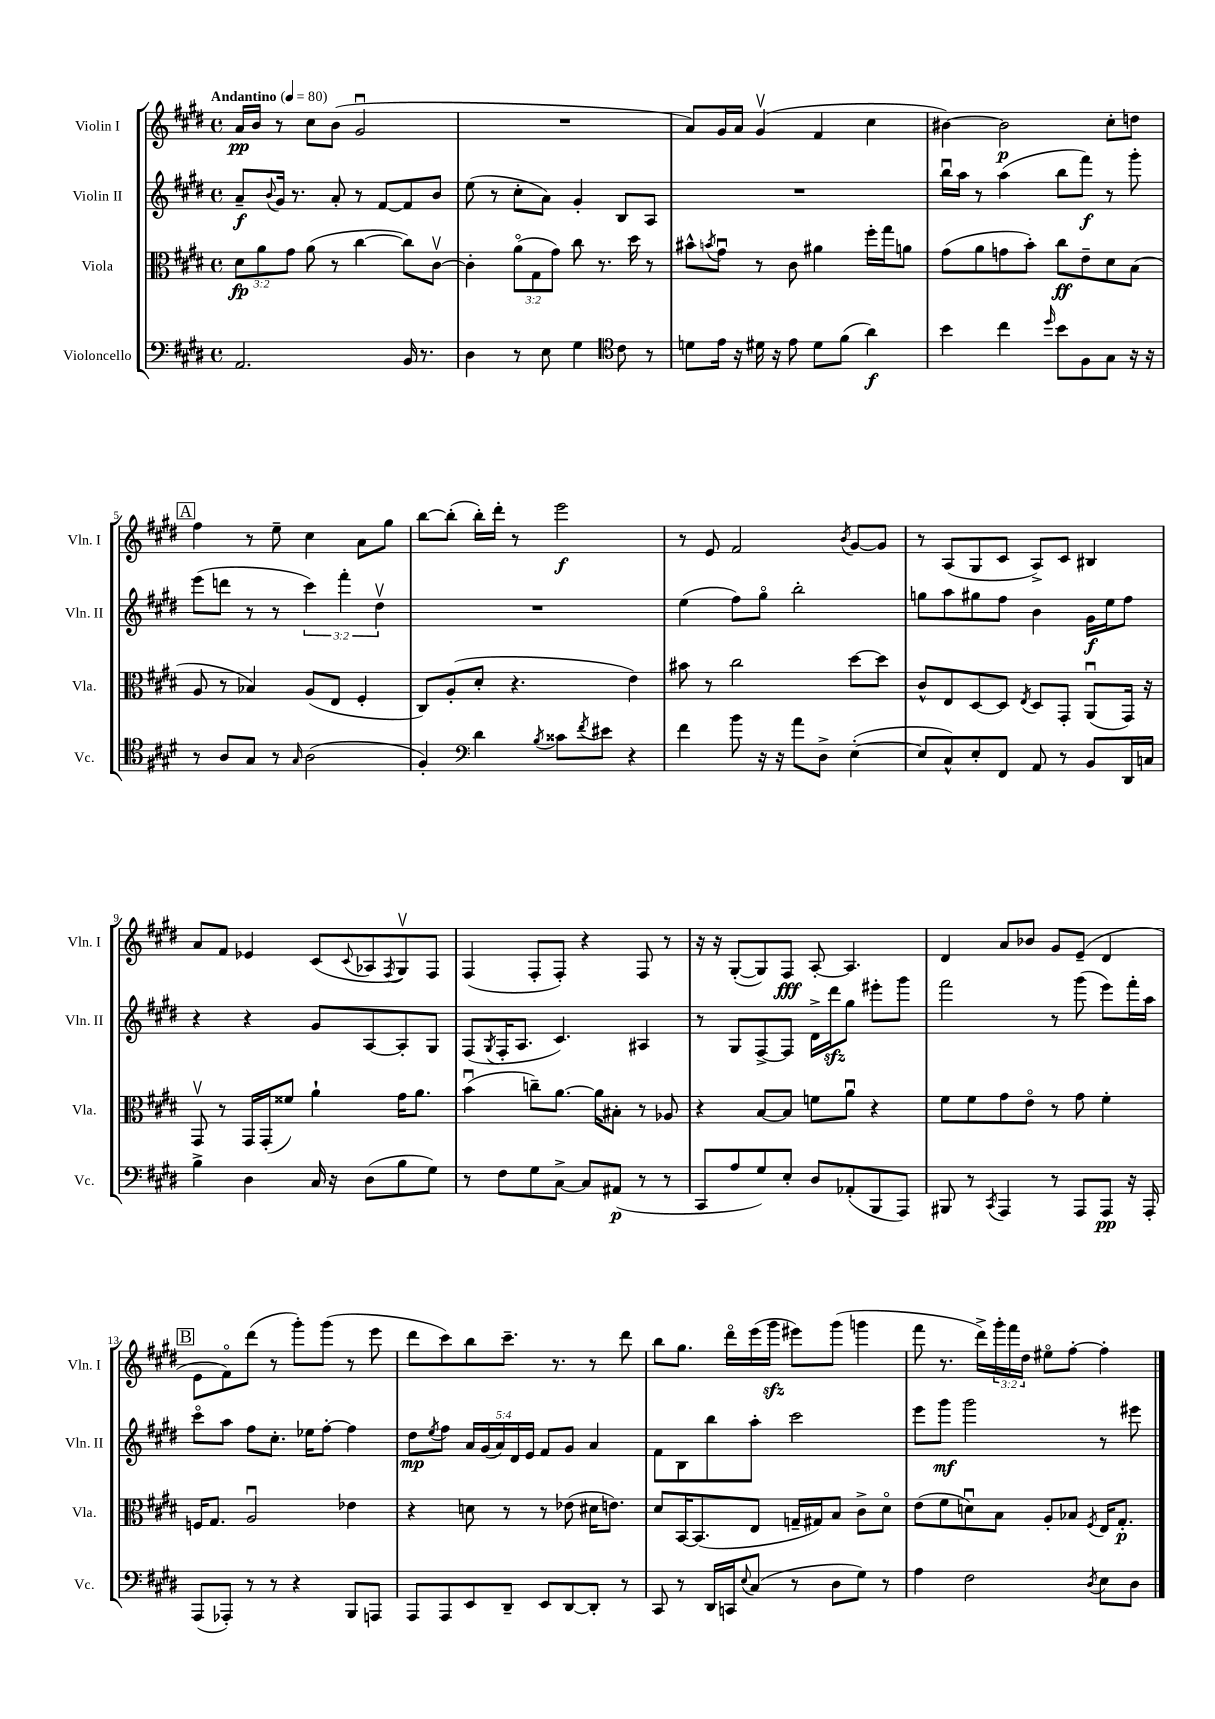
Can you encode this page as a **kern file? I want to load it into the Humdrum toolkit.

**kern	**kern	**kern	**kern
*staff4	*staff3	*staff2	*staff1
*clefF4	*clefC3	*clefG2	*clefG2
*k[f#c#g#d#]	*k[f#c#g#d#]	*k[f#c#g#d#]	*k[f#c#g#d#]
*M4/4	*M4/4	*M4/4	*M4/4
*met(c)	*met(c)	*met(c)	*met(c)
*MM80	*MM80	*MM80	*MM80
2.AA	12d#	8a~	16a
.	.	.	16b
.	12a	.	.
.	.	8qqb	.
.	.	16g#	8r
.	12g#	.	.
.	.	8.r	.
.	(8a	.	8cc#
.	8r	8a'	(8b
.	[4cc#	8r	2g#u
.	.	[8f#	.
16BB	8cc#])	8f#]	.
8.r	.	.	.
.	[8c#v	8b	.
=	=	=	=
4D#	4c#']	(8ee	1r
.	.	8r	.
8r	(12ao	8cc#'	.
.	12G#	.	.
8E	.	8a)	.
.	12g#)	.	.
4G#	8cc#	4g#'	.
.	8.r	.	.
*clefC4	*	*	*
8c#	.	8B	.
.	16dd#	.	.
8r	8r	8A	.
=	=	=	=
8d	8b#^^	1r	8a)
.	8qb	.	.
16e	8g#u	.	16g#
16r	.	.	16a
16d#	8r	.	(4g#v
16r	.	.	.
8e	8c#	.	.
8d#	4a#	.	4f#
(8f#	.	.	.
4a)	16ff#'	.	4cc#
.	16gg#	.	.
.	8a	.	.
=	=	=	=
4b	(8g#	16bbu	[4b#)
.	.	16aa	.
.	8a	8r	.
4cc#	8g	(4aa	2b#]
.	8b')	.	.
16qqdd#	.	.	.
8b	8cc#	8bb	.
8F#	8e~	8fff#)	.
8G#	8d#	8r	8cc#'
16r	(8B	8ggg#'	8dd
16r	.	.	.
=	=	=	=
8r	8A	(8eee	4ff#
8A	8r	8ddd	.
8G#	4B-)	8r	8r
8r	.	8r	8ee~
16qqG#	.	.	.
(2A	(8A	6ccc#)	4cc#
.	8E	.	.
.	.	6fff#'	.
.	4F#'	.	8a
.	.	6dd#v	.
.	.	.	8gg#
=	=	=	=
4F#')	8C#)	1r	[8bb
.	(8A'	.	(8bb']
*clefF4	*	*	*
4d#	8d#'	.	16bb')
.	.	.	16ddd#'
.	4.r	.	8r
8qB	.	.	.
8c##	.	.	2eee
8qf#	.	.	.
8e#	.	.	.
4r	4e)	.	.
=	=	=	=
4f#	8b#	(4ee	8r
.	8r	.	8e
8b	2cc#	8ff#)	2f#
16r	.	8gg#o	.
16r	.	.	.
8a	.	2bb'	.
8D#^	.	.	.
.	.	.	8qb
([4E'	[8dd#	.	[8g#
.	8dd#]	.	8g#]
=	=	=	=
8E]	8c#^^	8gg	8r
8C#^^)	8E	8aa	(8A
8E'	[8D#	8gg#	8G#
8FF#	8D#]	8ff#	8c#
.	8qE	.	.
8AA	8D#	4b	8A^)
8r	8GG#'	.	8c#
8BB	(8AAu	16g#	4B#
.	.	16ee	.
16DD#	16GG#)	8ff#	.
16C	16r	.	.
=	=	=	=
4B^	8GG#v	4r	8a
.	8r	.	8f#
4D#	16GG#	4r	4e-
.	(16GG#'	.	.
.	8f##)	.	.
16C#	4a`	8g#	(8c#
16r	.	.	.
.	.	.	8qqc#
(8D#	.	[8A	8A-
.	.	.	8qF#
8B	16g#	8A']	8G#v)
.	8.a	.	.
8G#)	.	8G#	8F#
=	=	=	=
8r	(4bu	(8F#	(4F#
.	.	8qG#	.
8F#	.	16F#'	.
.	.	8.A	.
8G#	8cc~)	.	8F#'
[8C#^	[8.a	4.c#)	8F#')
8C#]	.	.	4r
.	16a]	.	.
(8AA#	8B#'	.	.
8r	8r	4A#	8F#
8r	8A-	.	8r
=	=	=	=
8CC#	4r	8r	16r
.	.	.	16r
8A	.	8G#	([8G#'
8G#)	[8B	[8F#^	8G#])
8E'	8B]	8F#]	8F#
8D#	8f	16d#^	[8A'
.	.	16ddd#	.
(8AA-'	8au	8gg#	4.A]
8BBB	4r	8eee#'	.
8AAA)	.	8ggg#	.
=	=	=	=
8BBB#	8f#	2fff#	4d#
8r	8f#	.	.
8qCC#	.	.	.
4AAA	8g#	.	8a
.	8eo	.	8b-
8r	8r	8r	8g#
8AAA	8g#	(8ggg#	(8e~
8AAA	4f#'	8eee)	4d#
16r	.	16fff#'	.
16AAA'	.	16aa	.
=	=	=	=
(8AAA	16F	8ccc#o	8e
.	8.G#	.	.
8AAA-')	.	8aa	8f#o)
8r	2Au	8ff#	(8ddd#
8r	.	8.cc#'	8r
4r	.	.	8ggg#')
.	.	16ee-	.
.	.	[8ff#'	(8ggg#
8BBB	4e-	4ff#]	8r
8AAA	.	.	8eee
=	=	=	=
8AAA	4r	8dd#	8ddd#
.	.	8qee	.
8AAA	.	8ff#	8ccc#)
8EE	8d	20a	8bb
.	.	(20g#	.
.	.	20a)	.
8DD#~	8r	.	8.ccc#~
.	.	20d#	.
.	.	20e	.
8EE	8r	8f#	.
.	.	.	8.r
[8DD#	(8e-	8g#	.
8DD#']	16d#	4a	8r
.	8.e)	.	.
8r	.	.	8ddd#
=	=	=	=
8CC#	8d#	8f#	8bb
8r	[16BB	8B	8.gg#
.	(8.BB]	.	.
16DD#	.	8bb	.
16CC	.	.	16ddd#o
8qqE	.	.	.
(8C#	8E	8aa'	(16eee
.	.	.	16ggg#
8r	16G~	2ccc#	8eee#)
.	16G#)	.	.
8D#	8B	.	(8ggg#
8G#)	8c#^	.	4ggg
8r	8d#o	.	.
=	=	=	=
4A	(8e	8eee	8fff#
.	8f#	8ggg#	8.r
2F#	8du)	2ggg#	.
.	.	.	16ddd#^)
.	8B	.	24ggg#'
.	.	.	24fff#
.	.	.	24dd#
.	8A'	.	8ee#o
.	8B-	.	[8ff#'
8qD#	8qF#	.	.
8E	16E	8r	4ff#']
.	8.G#'	.	.
8D#	.	8eee#	.
==	==	==	==
*-	*-	*-	*-
